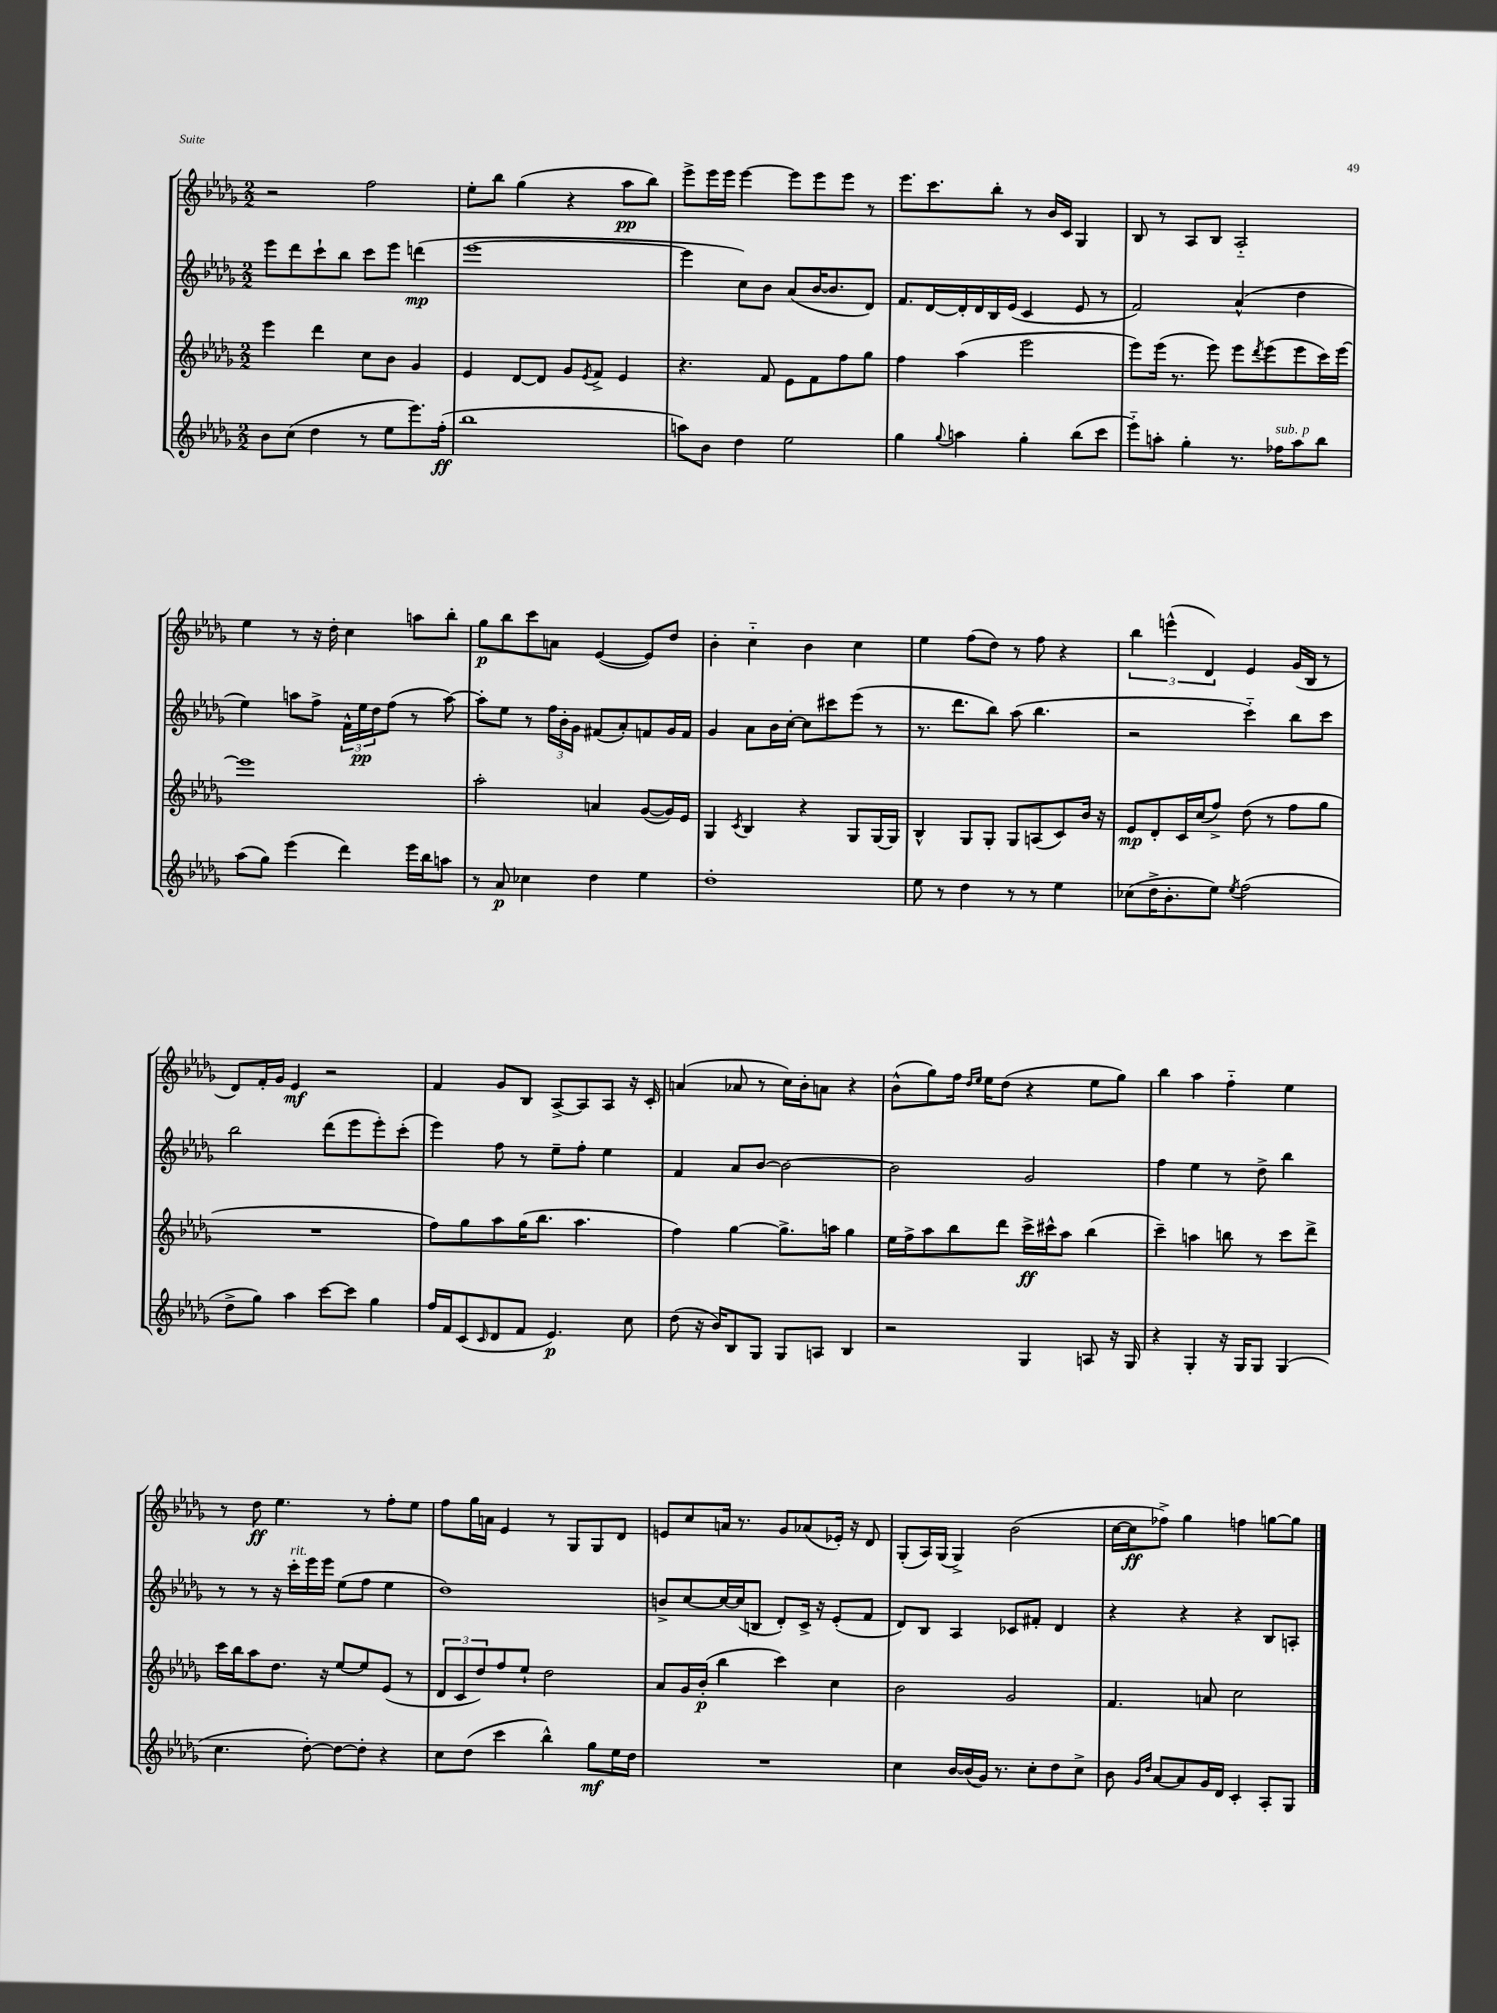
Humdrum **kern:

**kern	**kern	**kern	**kern
*staff4	*staff3	*staff2	*staff1
*clefG2	*clefG2	*clefG2	*clefG2
*k[b-e-a-d-g-]	*k[b-e-a-d-g-]	*k[b-e-a-d-g-]	*k[b-e-a-d-g-]
*M2/2	*M2/2	*M2/2	*M2/2
8b-	4eee-	8eee-	2r
(8cc	.	8ddd-	.
4dd-	4ddd-	8ccc`	.
.	.	8bb-	.
8r	8cc	8ccc	2ff
8ee-	8b-	8eee-	.
8.eee-)	4g-	(4ddd	.
(16ff'	.	.	.
=	=	=	=
1bb-	4e-	[1eee-	8ee-'
.	.	.	8bb-
.	[8d-	.	(4gg-
.	8d-]	.	.
.	8g-	.	4r
.	8qe-	.	.
.	8f^	.	.
.	4e-	.	8aa-
.	.	.	8bb-)
=	=	=	=
8aa)	4.r	4eee-]	8eee-^
8b-	.	.	16eee-
.	.	.	16eee-
4dd-	.	8cc)	[4eee-
.	8f	8b-	.
2ee-	8e-	(8a-	8eee-]
.	8f	[16b-	8eee-
.	.	8.b-]	.
.	8ff	.	8eee-
.	8gg-	8d-)	8r
=	=	=	=
4gg-	4ff	8.f	8.eee-
.	.	[16d-	8.ccc
8qqgg-	.	.	.
4aa	(4aa-	16d-']	.
.	.	16d-	.
.	.	16B-	8bb-'
.	.	(16e-	.
4gg-'	2eee-	4c	8r
.	.	.	16b-
.	.	.	16c
(8bb-	.	8e-	4G-
8ccc	.	8r	.
=	=	=	=
8eee-'~)	8eee-)	2f)	8B-
8aa'	(16eee-	.	8r
.	8.r	.	.
4gg-'	.	.	8A-
.	8eee-)	.	8B-
8.r	8eee-	(4a-^^	2A-'~
.	8qddd-	.	.
.	(8eee-	.	.
16ff-	.	.	.
8aa	8eee-	4dd-	.
8bb-	16ccc)	.	.
.	[16eee-	.	.
=	=	=	=
(8aa-	1eee-]	4ee-)	4ee-
8gg-)	.	.	.
(4eee-	.	8aa	8r
.	.	8ff^	16r
.	.	.	16dd-'
4ddd-)	.	24f^^	4cc
.	.	24ee-	.
.	.	24dd-	.
.	.	(8ff	.
16eee-	.	8r	8aa
16bb-	.	.	.
8aa	.	[8aa)	8bb-'
=	=	=	=
8r	2aa-'	8aa']	8gg-
8a-	.	8ee-	8bb-
4cc-	.	8r	8ccc
.	.	24ff	8a
.	.	24b-'	.
.	.	24g-	.
4dd-	4a	(8f#	([4e-
.	.	8a-')	.
4ee-	([8g-	8f	8e-])
.	16g-])	16g-	8dd-
.	16e-	16f	.
=	=	=	=
1dd-'	4G-	4g-	4b-'
.	8qc	.	.
.	4B-	8a-	4cc'~
.	.	16b-	.
.	.	[16cc'	.
.	4r	8cc]	4b-
.	.	8ccc#	.
.	8G-	(8eee-	4cc
.	[16G-	8r	.
.	16G-]	.	.
=	=	=	=
8ee-	4B-^^	8.r	4ee-
8r	.	.	.
.	.	8.ddd-	.
4dd-	8G-	.	(8ff
.	8G-'	8bb-)	8dd-)
8r	8G-	(8aa-	8r
8r	(8A	4.bb-	8ff
4ee-	8c)	.	4r
.	16b-	.	.
.	16r	.	.
=	=	=	=
(8cc-	8e-	2r	6bb-
16dd-^	8d-'	.	.
.	.	.	(6eee^^
8.b-'	.	.	.
.	16c	.	.
.	(16cc	.	.
.	.	.	6d-)
8ee-)	8ff^)	.	.
8qee-	.	.	.
(2ff	(8dd-	4ccc'~)	4e-
.	8r	.	.
.	8ff	8bb-	(16g-
.	.	.	16B-
.	8gg-	8ccc	8r
=	=	=	=
8dd-^	1r	2bb-	8d-)
8gg-)	.	.	16f'
.	.	.	16g-
4aa-	.	.	4e-
[8ccc	.	(8ddd-	2r
8ccc]	.	8eee-	.
4gg-	.	8eee-')	.
.	.	(8ccc'	.
=	=	=	=
16ff	8ff)	4eee-)	4f
16f	.	.	.
(8c	8gg-	.	.
16qqc	.	.	.
8d-	8aa-	8ff	8g-
8f	(16gg-	8r	8B-
.	8.bb-	.	.
4.e-)	.	8ee-~	[8A-^
.	4.aa-	8ff'	8A-]
.	.	4ee-	8A-
8cc	.	.	16r
.	.	.	16c'
=	=	=	=
(8dd-	4ff)	4f	(4a
16r	.	.	.
16b-)	.	.	.
8B-	[4gg-	8a-	8a-
8G-	.	[8b-	8r
8G-	8.gg-^]	2b-_	16cc)
.	.	.	16b-'
8A	.	.	8a
.	16aa	.	.
4B-	4gg-	.	4r
=	=	=	=
2r	16ee-	2b-]	(8b-^^
.	16ff^	.	.
.	8aa-	.	8gg-)
.	8bb-	.	16ff
.	.	.	16qqdd-
.	.	.	16qqee-
.	.	.	16ee-
.	8ddd-	.	(8dd-
4G-	16ccc^	2g-	4r
.	16ccc#^^	.	.
.	8aa-	.	.
8A	(4bb-	.	8ee-
16r	.	.	8gg-)
16G-	.	.	.
=	=	=	=
4r	4ccc~)	4ff	4bb-
4G-'	4aa	4ee-	4aa-
16r	8bb	8r	4ff'~
16G-	.	.	.
8G-	8r	8dd-^	.
(4G-	8ccc	4bb-	4ee-
.	8ddd-^	.	.
=	=	=	=
4.cc	16ccc	8r	8r
.	16bb-	.	.
.	8aa-	8r	8dd-
.	8.dd-	16r	4.ee-
.	.	16ccc'	.
[8dd-')	.	16eee-	.
.	16r	16eee-	.
8dd-_	[8ee-	(8ee-	.
8dd-']	8ee-]	8ff	8r
4r	(8e-	4ee-	8ff'
.	8r	.	8ee-
=	=	=	=
8cc	12d-	1dd-)	8ff
.	12c	.	.
(8dd-	.	.	16gg-
.	12dd-)	.	.
.	.	.	16a
4ccc	8ff	.	4e-
.	8ee-`	.	.
4bb-^^)	2dd-	.	8r
.	.	.	8G-
8gg-	.	.	8G-
16ee-	.	.	8d-
16dd-	.	.	.
=	=	=	=
1r	8a-	8b^	8e
.	16g-	[8cc	8cc
.	(16b-'	.	.
.	4bb-	16cc_	16a
.	.	(16cc]	8.r
.	.	8B	.
.	4ccc)	8d-')	8g-
.	.	16c^	(8a-
.	.	16r	.
.	4cc	(8e-'	16e-')
.	.	.	16r
.	.	8f	8d-
=	=	=	=
4cc	2b-	8d-)	(8G-'
.	.	8B-	16A-)
.	.	.	(16G-
[16b-	.	4A-	4G-^)
(16b-]	.	.	.
16g-)	.	.	.
8.r	.	.	.
.	2g-	8c-	(2b-
8cc'	.	8f#'	.
8dd-	.	4d-	.
8cc^	.	.	.
=	=	=	=
8b-	4.f	4r	[16cc
.	.	.	16cc]
16qqg-	.	.	.
16qqdd-	.	.	.
[8a-	.	.	8ff-^)
8a-]	.	4r	4gg-
16g-	8a	.	.
16d-	.	.	.
4c'	2cc	4r	4ff
8A-'	.	8B-	[8gg
8G-	.	8A'	8gg]
==	==	==	==
*-	*-	*-	*-
